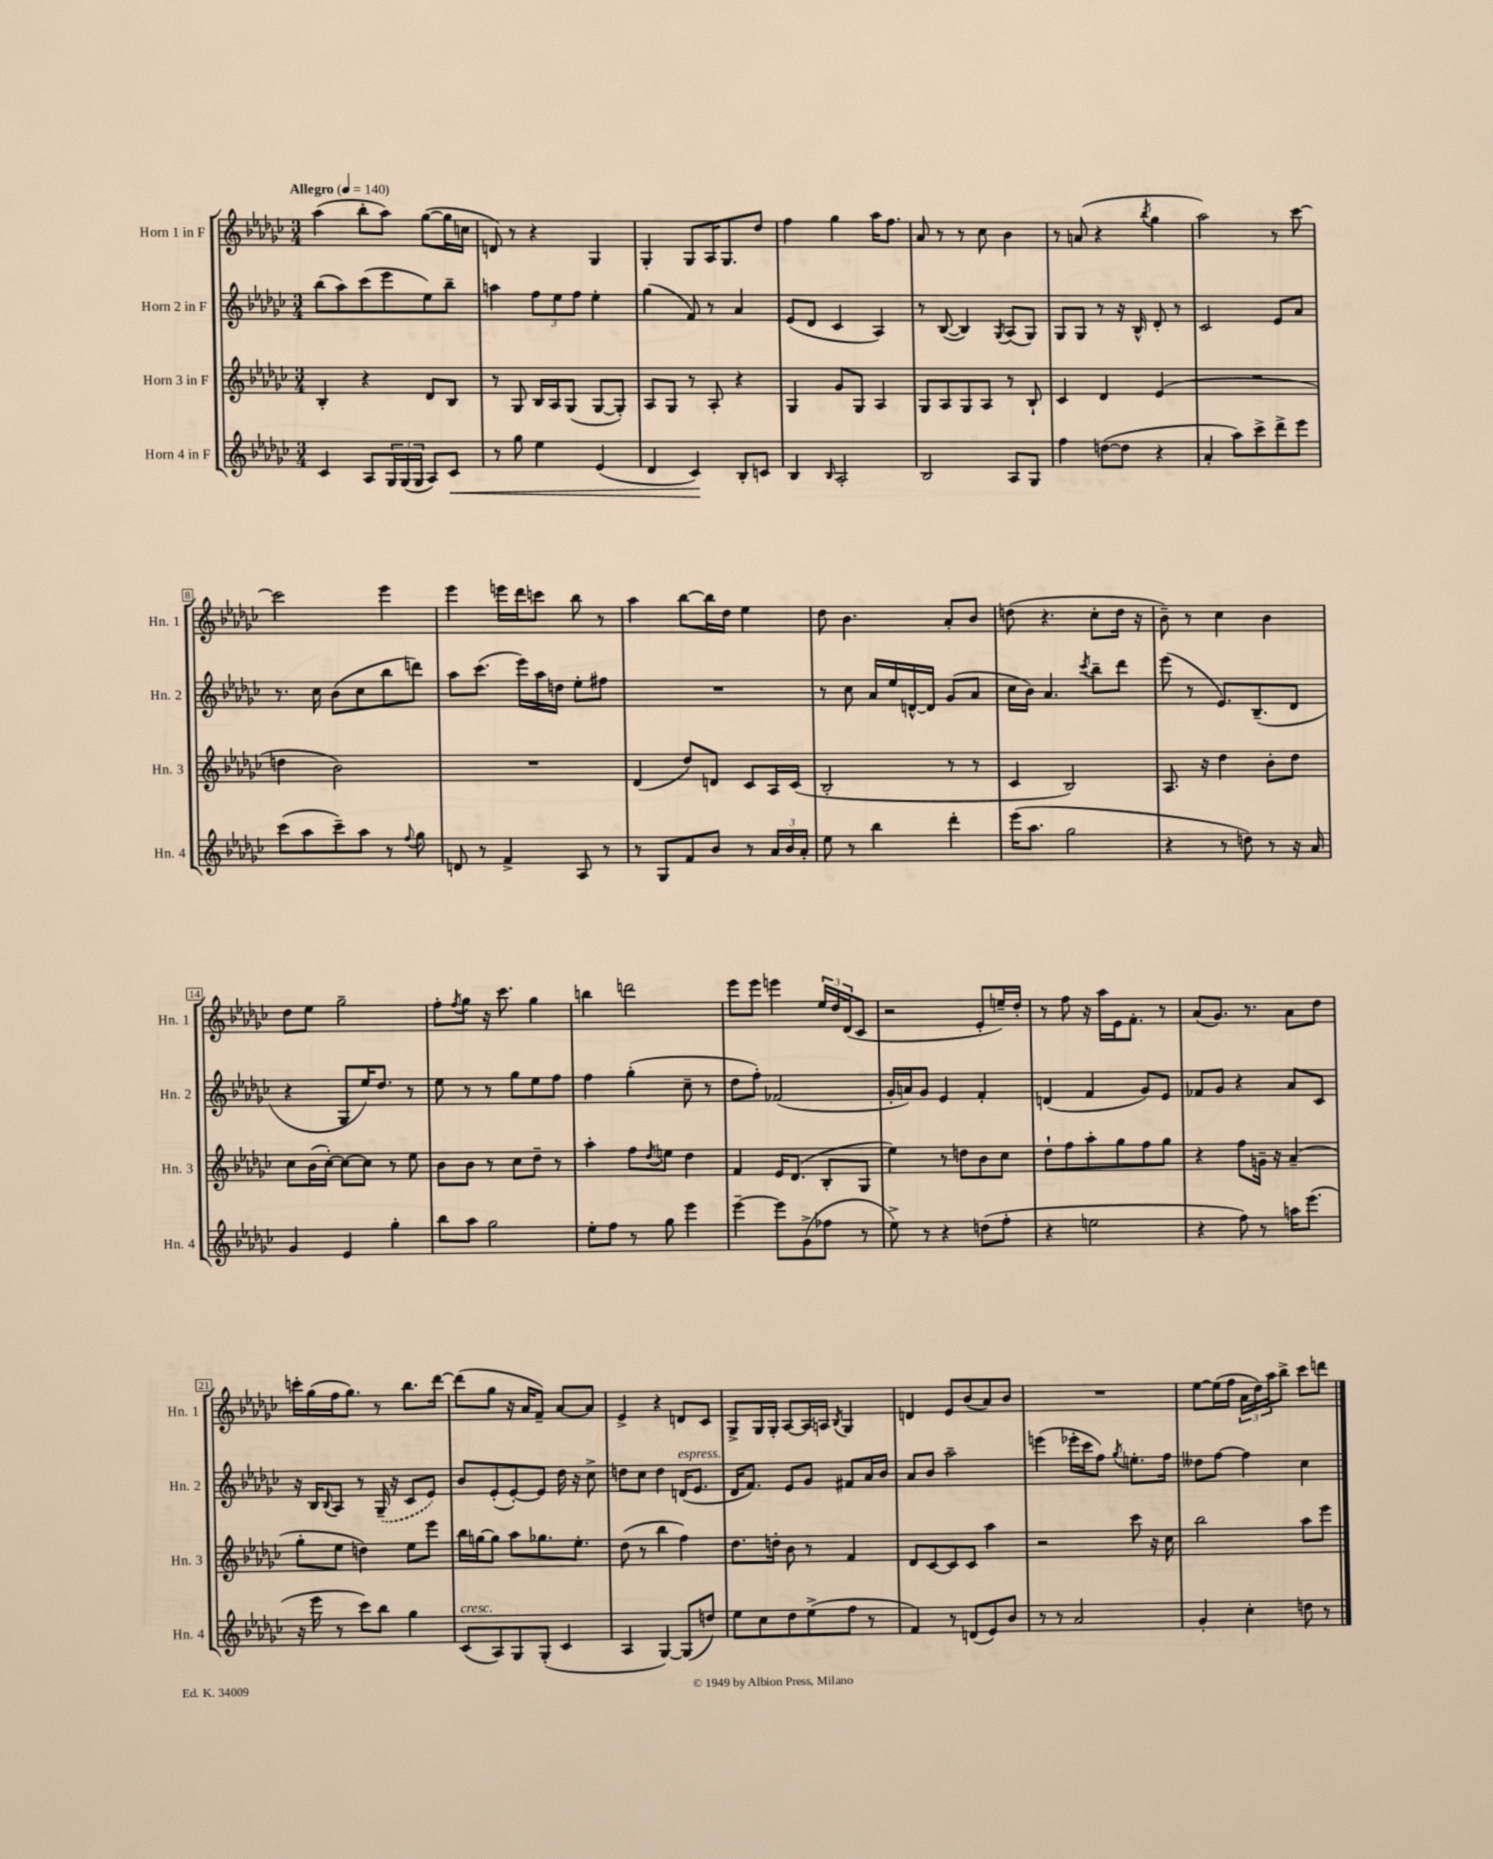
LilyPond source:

<<
\new StaffGroup <<
\new Staff = "s0" \with { instrumentName = "Horn 1 in F" shortInstrumentName = "Hn. 1" } {
    \clef treble \key ges \major \numericTimeSignature \time 3/4 \tempo "Allegro" 4 = 140
    aes''4( bes''8-. aes''8) ges''8~( ges''16 c''16 |
    d'8) r8 r4 ges4 |
    ges4-. ges8 aes16 ges8. des''8 |
    f''4 ges''4 aes''16 f''8. |
    aes'8 r8 r8 ces''8 bes'4 |
    r8 a'8( r4 \acciaccatura { bes''8 } ges''4 |
    aes''2) r8 ces'''8~ |
    ces'''2 ees'''4 |
    ees'''4 e'''16 des'''16 c'''8 bes''8 r8 |
    aes''4 bes''8~ bes''16 des''16 ees''4 |
    des''8 bes'4. aes'8-. bes'8 |
    d''8( r4. ces''8-. d''16 r16 |
    bes'8--) r8 ces''4 bes'4 |
    des''8 ees''8 ges''2-- |
    f''8-. \acciaccatura { f''8 } ges''8 r16 ces'''8. ges''4 |
    b''4 d'''2 |
    ees'''8 ees'''8 e'''4 \tuplet 3/2 { ees''16 des''16 des'16( } ces'8 |
    r2 ees'8-. e''16--) des''16-. |
    r8 f''8 r16 aes''16 ees'16 f'8.-. r8 |
    aes'8( ges'8.) r8. aes'8 des''8 |
    c'''16-. ges''16( f''16 ges''8.) r8 bes''8. des'''16~ |
    des'''8( ges''8 r16 aes'16 f'8--) aes'8~ aes'8 |
    ees'4-> r4 d'8 ces'8 |
    ges8-> ges16 ges16-. aes8~ aes16 a16 \acciaccatura { bes8 } ges4 |
    d'4 ees'8 bes'8( aes'8) bes'8 |
    R2. |
    ees''8~ ees''16( f''16 \tuplet 3/2 { aes'16 des''16) aes''16 } bes''8-> ces'''8 d'''8 \bar "|." |
}
\new Staff = "s1" \with { instrumentName = "Horn 2 in F" shortInstrumentName = "Hn. 2" } {
    \clef treble \key ges \major \numericTimeSignature \time 3/4
    bes''8( aes''8) ces'''8( ees'''8 ees''8) bes''8-- |
    a''4 \tuplet 3/2 { f''8 ees''8 f''8 } ees''4-. |
    ges''4( f'8) r8 aes'4 |
    ees'8( des'8 ces'4 aes4) |
    r8 bes8~( bes4) \acciaccatura { ges8 } aes8( ges8) |
    ges8 ges8 r8 r16 bes16-^ des'8-. r8 |
    ces'2 ees'8 aes'8 |
    r8. ces''16 bes'8( ces''8 bes''8 d'''8) |
    aes''8 ces'''8.( ees'''16) aes''16 d''16 ees''8-. fis''8 |
    R2. |
    r8 ces''8 aes'16 ees''16 d'16~-^ d'16 ges'8( aes'8 |
    ces''16 bes'16) aes'4. \acciaccatura { ces'''8 } bes''8-- des'''8 |
    ees'''8( r8 ees'8.) bes8.--( des'8 |
    r4 ges8 ees''16) des''8. r8 |
    ees''8 r8 r8 ges''8 ees''8 f''8 |
    f''4 ges''4-.( ces''8-- r8 |
    des''8 f''8-.) fes'2( |
    ges'16-. a'16) ges'8 ees'4 f'4-. |
    d'4( f'4 ges'8) ees'8 |
    fes'8 ges'8 r4 aes'8 ces'8 |
    r16 bes16 \appoggiatura { bes8 } aes8 r8 \once \slurDashed ges16--( r16 ces'8 ees'8) |
    bes'8 ees'8-.( ees'8~-.) ees'8 des''16 r16 ces''8-> |
    d''8 ces''8 d''4 d'16^\markup { \italic "espress." }( ees'8. |
    des'16 f'8.) ees'8 ges'8 fis'8 aes'16 bes'16 |
    aes'8 bes'8 aes''2-- |
    e'''4( ees'''16-. ces'''16 f''8) \acciaccatura { ges''8 } e''8.-. f''16 |
    deses''8 f''8~ f''4 ces''4 \bar "|." |
}
\new Staff = "s2" \with { instrumentName = "Horn 3 in F" shortInstrumentName = "Hn. 3" } {
    \clef treble \key ges \major \numericTimeSignature \time 3/4
    bes4-. r4 des'8 bes8 |
    r8 ges8 bes16 aes16 ges8( ges8~ ges8-.) |
    aes8 ges8 r8 aes8-. r4 |
    ges4 ges'8 ges8 aes4 |
    ges8 aes8 ges8 aes8 r8 bes8-! |
    ces'4 des'4 ees'4( |
    R2. |
    d''4 bes'2) |
    R2. |
    des'4( des''8) d'8 ces'8 aes16 ces'16( |
    bes2-. r8 r8 |
    ces'4 bes2) |
    aes8. r16 des''4 bes'8-. des''8 |
    ces''8 bes'16( ces''16~-.) ces''8~ ces''8 r8 ees''8 |
    bes'8 bes'8 r8 ces''8 des''8-- r8 |
    aes''4-. f''8 \acciaccatura { des''8 } e''8 des''4 |
    f'4 ees'16 des'8.( bes8-. ges8 |
    ees''4) r8 d''8 bes'8 ces''8 |
    des''8-! f''8 aes''8-. ges''8 f''8 ges''8 |
    r4 f''8 g'16-- r16 aes'4--( |
    ges''8-. ees''8 d''4) ees''8 ees'''8 |
    bes''16 g''16~ g''8 aes''8 ges''8. ees''8.-. |
    des''8( r8 bes''4 f''4) |
    des''8. d''16-. bes'8 r8 f'4 |
    des'8 ces'8~ ces'8 ces'8 aes''4 |
    r2 ces'''8 r16 ces''16 |
    bes''2 aes''8 ees'''8 \bar "|." |
}
\new Staff = "s3" \with { instrumentName = "Horn 4 in F" shortInstrumentName = "Hn. 4" } {
    \clef treble \key ges \major \numericTimeSignature \time 3/4
    ces'4 aes8 \tuplet 3/2 { ges16 ges16( ges16 } aes8) ces'8\< |
    r8 ges''8 ees''4 ees'4( |
    des'4 ces'4\!) bes8-. c'8 |
    bes4 \grace { bes16 } aes2-. |
    bes2 aes8 ges8 |
    f''4 d''8~( d''8 r4 |
    aes'4-. aes''8) ces'''8-> des'''8-> ees'''8 |
    ces'''8( aes''8 ces'''8--) aes''8 r8 \appoggiatura { f''8 } ges''8 |
    d'8 r8 f'4-> aes8 r8 |
    r8 ges8 f'8 bes'8 r8 \tuplet 3/2 { aes'16 bes'16 aes'16-. } |
    ees''8 r8 bes''4 des'''4-. |
    ees'''16( aes''8. ges''2 |
    r4 r8 d''8) r8 r16 aes'16 |
    ges'4 ees'4 ges''4-. |
    bes''8 aes''8 ges''2 |
    ees''8-. f''8 r8 ges''8 ees'''4 |
    ees'''4~-- ees'''8 ges'8->( fes''8 r8 |
    ees''8->) r8 r4 d''8( f''8-. |
    r4 e''2 |
    r4 f''8) r8 a''16 ees'''8.( |
    r16 ees'''16 r8 ces'''8) bes''8 ges''4 |
    ces'8^\markup { \italic "cresc." }( aes8) ges8 ges8-.( ces'4 |
    aes4 ges4~) ges8( d''8) |
    ees''8 ces''8 des''8 ees''8->( f''8 r8 |
    f'4) r8 d'8( ees'8) bes'8 |
    r8 r8 aes'2 |
    ges'4-. ces''4-. d''8 r8 \bar "|." |
}
>>
>>
\layout { \context { \Score \override BarNumber.stencil = #(make-stencil-boxer 0.1 0.3 ly:text-interface::print) } }
